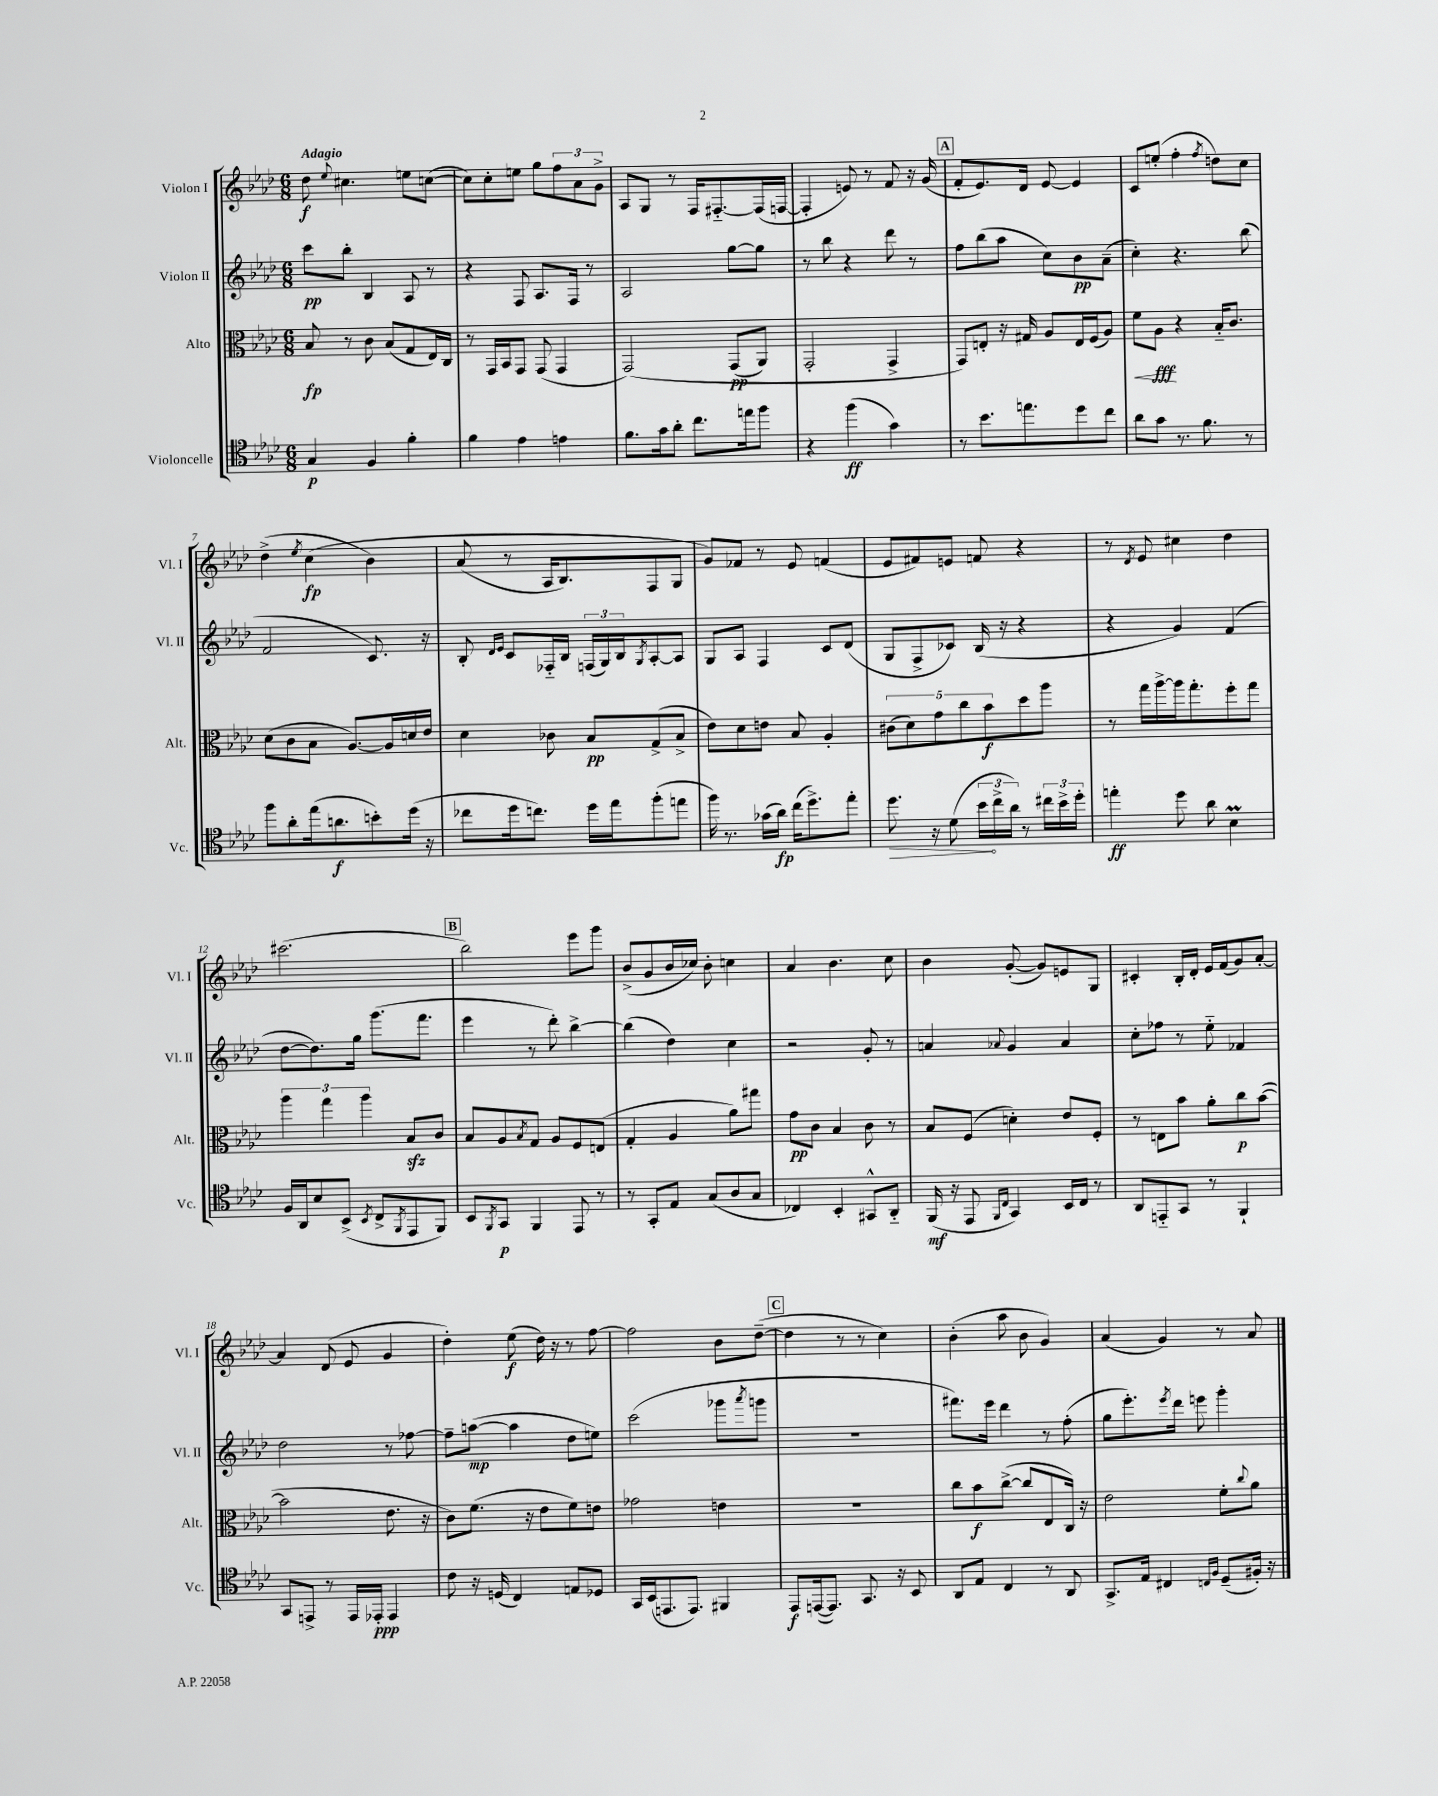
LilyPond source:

<<
\new StaffGroup <<
\new Staff = "s0" \with { instrumentName = "Violon I" shortInstrumentName = "Vl. I" } {
    \clef treble \key aes \major \numericTimeSignature \time 6/8 \tempo "Adagio"
    des''8\f \appoggiatura { ees''8 } cis''4. e''8 c''8~( |
    c''8) c''8-. e''8 g''8 \tuplet 3/2 { f''8 aes'8 g'8-> } |
    aes8 g8 r8 f16 fis8.~-_ fis16( f16~ |
    f4-. e'8) r8 f'8 r16 g'16( |
    \mark \markup { \box "A" } f'8-. ees'8.) des'16 ees'8~ ees'4 |
    c'8 e''8-.( f''4-. \acciaccatura { f''8 } d''8) c''8 |
    des''4->( \acciaccatura { ees''8 } c''4\fp\( bes'4) |
    aes'8( r8 aes16 bes8.) f8 g8 |
    g'8\) fes'8 r8 ees'8 f'4( |
    ees'8 fis'8) e'8 f'8 r4 |
    r8 \acciaccatura { des'8 } ees'8 cis''4 des''4 |
    cis'''2.( |
    \mark \markup { \box "B" } bes''2) ees'''8 g'''8 |
    bes'8->( g'8 bes'16 ces''16) bes'8-. c''4 |
    aes'4 bes'4. c''8 |
    bes'4 g'8~-.( g'8) e'8 g8 |
    cis'4-. bes16-. des'16-. ees'16 f'16( g'8) aes'8~-. |
    aes'4 des'8( ees'8 g'4 |
    des''4-.) ees''8\f( des''16) r16 r8 f''8~ |
    f''2 bes'8 des''8~--( |
    \mark \markup { \box "C" } des''4 r8 r8 c''4) |
    bes'4-.( aes''8 bes'8 g'4) |
    aes'4( g'4) r8 aes'8 \bar "|." |
}
\new Staff = "s1" \with { instrumentName = "Violon II" shortInstrumentName = "Vl. II" } {
    \clef treble \key aes \major \numericTimeSignature \time 6/8
    c'''8\pp bes''8-. bes4 aes8 r8 |
    r4 f8 aes8. f16 r8 |
    aes2 g''8~ g''8 |
    r8 bes''8 r4 des'''8 r8 |
    \mark \markup { \box "A" } f''8 bes''8( aes''8 c''8) bes'8\pp aes'8--( |
    c''4-.) r4. bes''8( |
    f'2 c'8.) r16 |
    bes8-. \grace { des'16 ees'16 } c'8 fes16-_ bes16 \tuplet 3/2 { f16( g16) bes16 } \acciaccatura { g8 } aes8~-. aes8 |
    g8 aes8 f4 c'8 des'8( |
    g8 f8-> ces'8) bes16( r16 r4 |
    r4 g'4) f'4( |
    des''8~ des''8.) g''16 g'''8.( f'''8. |
    \mark \markup { \box "B" } ees'''4 r8 des'''8-.) bes''4~-> |
    bes''4( des''4) c''4 |
    r2 g'8-. r8 |
    a'4 \appoggiatura { aes'8 } g'4 aes'4 |
    c''8-. fes''8 r8 ees''8-_ fes'4 |
    des''2 r8 fes''8~ |
    fes''8-- a''8~\mp( a''4 des''8 e''8) |
    c'''2( ges'''8 \acciaccatura { aes'''8 } g'''8 |
    \mark \markup { \box "C" } R2. |
    fis'''8.) ees'''16 des'''4 r8 f''8-.( |
    g''8 ees'''8.-.) \acciaccatura { ees'''8 } des'''16 e'''8 g'''4-. \bar "|." |
}
\new Staff = "s2" \with { instrumentName = "Alto" shortInstrumentName = "Alt." } {
    \clef alto \key aes \major \numericTimeSignature \time 6/8
    bes8\fp r8 c'8 bes8( g8 ees16) c16 |
    r8 g,16 bes,16 g,8 g,8( g,4 |
    g,2)\( g,8\pp( aes,8) |
    g,2-. g,4-> |
    \mark \markup { \box "A" } g,8\) e8-. r16 gis16 aes8 e16 f16( aes8) |
    f'8\< aes8\fff\! r4 bes16-_ c'8. |
    des'8( c'8 bes8 aes8.~) aes16 d'16 ees'16 |
    des'4 ces'8 bes8\pp g8->( bes8-> |
    ees'8) des'8 e'8 bes8 aes4-. |
    \tuplet 5/4 { cis'8( des'8) g'8 c''8 bes'8\f } des''8 aes''8 |
    r8 g''16 aes''16~-> aes''16 g''8.-. f''8-. g''8 |
    \tuplet 3/2 { aes''4 g''4 aes''4 } bes8\sfz c'8 |
    \mark \markup { \box "B" } bes8 aes8 \acciaccatura { bes8 } g8 aes8 f8 e8( |
    g4-. aes4 aes'8) gis''8 |
    g'8\pp c'8 bes4 c'8 r8 |
    bes8 f8( d'4-.) ees'8 f8-. |
    r8 e8 bes'8 aes'8-. c''8\p bes'8~( |
    bes'2 ees'8. r16 |
    c'8) f'8.( r16 ees'8 f'8) e'8 |
    ges'2 e'4 |
    \mark \markup { \box "C" } R2. |
    c''8 bes'8\f c''8~->( c''8 ees8 c16) r16 |
    ees'2 f'8-. \appoggiatura { c''8 } aes'8 \bar "|." |
}
\new Staff = "s3" \with { instrumentName = "Violoncelle" shortInstrumentName = "Vc." } {
    \clef tenor \key aes \major \numericTimeSignature \time 6/8
    g4\p f4 f'4-. |
    f'4 ees'4 e'4 |
    f'8. g'16 aes'8-. c''8. e''16 f''8 |
    r4 f''4\ff( g'4) |
    \mark \markup { \box "A" } r8 bes'8. e''8. des''8 c''8 |
    aes'8 g'8 r8. f'8. r8 |
    f''8 aes'8-. ees''16( a'8.\f b'8-.) des''16( r16 |
    ces''8 des''16 c''8.) des''16 ees''16 f''8-.( e''8 |
    f''16) r8. ges'16( aes'16\fp) c''16( des''8.->) ees''8-. |
    \once \override Hairpin.circled-tip = ##t des''8.\> r16 des'8( \tuplet 3/2 { bes'16\! c''16-> aes'16) } r8 \tuplet 3/2 { cis''16 bes'16-> des''16-. } |
    e''4-.\ff des''8 aes'8 bes4\prall |
    f16 aes,16 bes8 bes,8->( \acciaccatura { bes,8 } c8-> \acciaccatura { f,8 } ees,8 f,8) |
    \mark \markup { \box "B" } bes,8 \acciaccatura { f,8 } g,8\p f,4 ees,8 r8 |
    r8 g,8-. ees8 g8( aes8 g8 |
    ces4) bes,4-. gis,8-^ aes,8-_ |
    f,16\mf( r16 ees,8 \grace { f,16 c16 } g,4) bes,16 c16 r8 |
    aes,8 e,8-_ g,8 r8 f,4-! |
    g,8 e,8-> r8 e,16 ees,16-.\ppp ees,4 |
    c'8 r16 d16( c4) e8 des8 |
    g,16 bes,16( e,8. e,8.) fis,4 |
    \mark \markup { \box "C" } ees,8\f e,16~( e,8.) g,8. r16 bes,8 |
    aes,8 ees8 c4 r8 aes,8 |
    g,8.-> ees16 cis4 \grace { c16 f16 } des8--( fis16-.) r16 \bar "|." |
}
>>
>>
